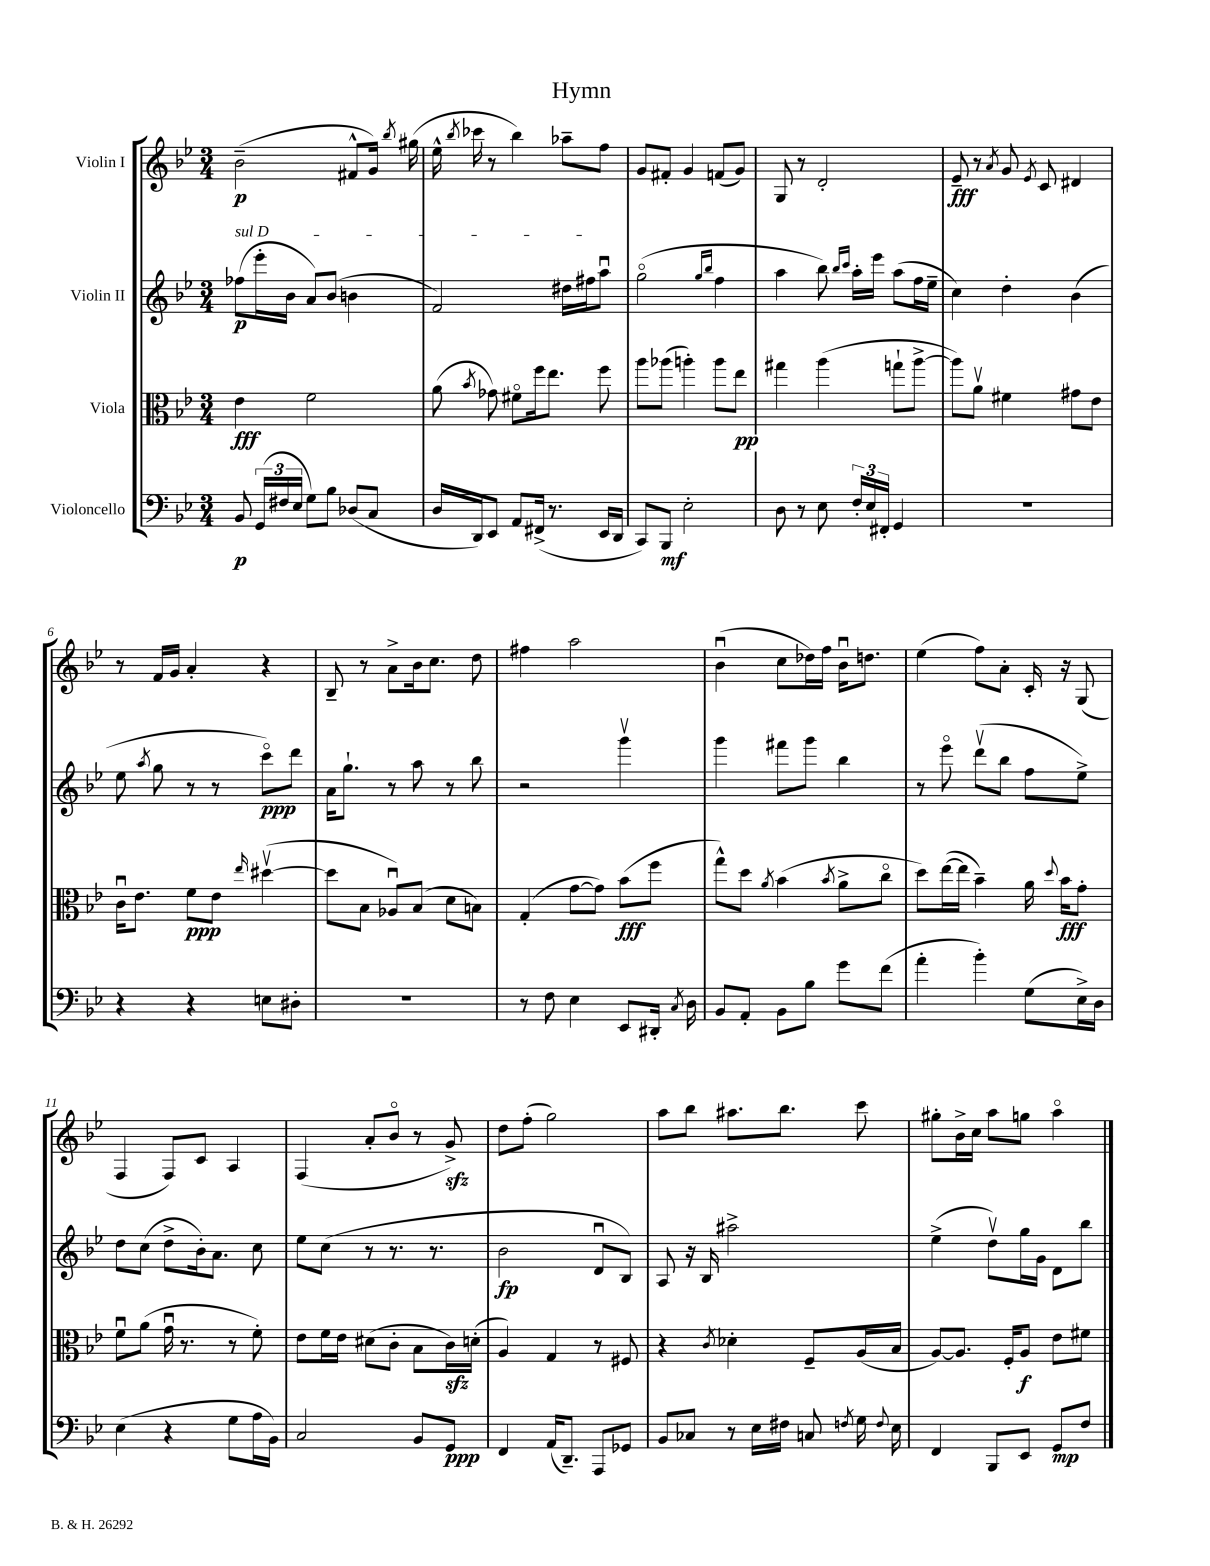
\header { title = "Hymn" }
<<
\new StaffGroup <<
\new Staff = "s0" \with { instrumentName = "Violin I" } {
    \clef treble \key bes \major \numericTimeSignature \time 3/4
    \autoBeamOff bes'2--\p( fis'8[-^ g'16]) \acciaccatura { bes''8 } gis''16( |
    ees''16-^ \acciaccatura { bes''8 } ces'''16 r8 bes''4) aes''8[-- f''8] |
    g'8[ fis'8]-. g'4 f'8[( g'8]) |
    g8 r8 d'2-. |
    ees'8--\fff r8 \acciaccatura { a'8 } g'8 \acciaccatura { ees'8 } c'8 dis'4 |
    r8 f'16[ g'16] a'4-. r4 |
    bes8-- r8 a'8[-> bes'16 c''8.] d''8 |
    fis''4 a''2 |
    bes'4\downbow( c''8[ des''16) f''16] bes'16[\downbow d''8.] |
    ees''4( f''8[) a'8]-. c'16-. r16 g8( |
    f4 f8[) c'8] a4 |
    f4( a'8[-. bes'8]\flageolet r8 g'8->\sfz) |
    d''8[ f''8]-.( g''2) |
    a''8[ bes''8] ais''8.[ bes''8.] c'''8 |
    gis''8[-. bes'16-> c''16] a''8[ g''8] a''4\flageolet \bar "|." |
}
\new Staff = "s1" \with { instrumentName = "Violin II" } {
    \clef treble \key bes \major \numericTimeSignature \time 3/4
    \autoBeamOff \once \override TextSpanner.bound-details.left.text = \markup { \italic "sul D" } fes''8[\p\startTextSpan( ees'''16-. bes'16] a'8[) bes'8]( b'4 |
    f'2) dis''16[ fis''16 a''8]\downbow\stopTextSpan |
    g''2\flageolet( \grace { g''16[ bes''16] } f''4 |
    a''4 bes''8) \grace { bes''16[ c'''16] } a''16[-. ees'''16] a''8[( f''16 ees''16]-- |
    c''4) d''4-. bes'4( |
    ees''8 \acciaccatura { a''8 } g''8 r8 r8 c'''8[\flageolet\ppp) d'''8] |
    a'16[ g''8.]-! r8 a''8 r8 bes''8 |
    r2 g'''4\upbow |
    g'''4 fis'''8[ g'''8] bes''4 |
    r8 ees'''8\flageolet d'''8[\upbow( bes''8] f''8[ ees''8]->) |
    d''8[ c''8]( d''8[-> bes'16-.) a'8.] c''8 |
    ees''8[ c''8]( r8 r8. r8. |
    bes'2\fp d'8[\downbow bes8]) |
    a8 r16 bes16 ais''2-> |
    ees''4->( d''8[\upbow) g''16 g'16] d'8[ bes''8] \bar "|." |
}
\new Staff = "s2" \with { instrumentName = "Viola" } {
    \clef alto \key bes \major \numericTimeSignature \time 3/4
    \autoBeamOff ees'4\fff f'2 |
    a'8( \acciaccatura { bes'8 } ges'8) fis'8[\flageolet f''16 ees''8.] f''8 |
    a''8[ aes''8]( a''4-.) a''8[ ees''8]\pp |
    gis''4 a''4( g''8[-! a''8]~-> |
    a''8[) a'8]\upbow fis'4 gis'8[ ees'8] |
    c'16[\downbow ees'8.] f'8[\ppp ees'8] \grace { ees''16 } dis''4~\upbow( |
    dis''8[ bes8] aes8[\downbow) bes8]( d'8[ b8]) |
    g4-.( g'8[~ g'8]) bes'8[\fff( f''8] |
    g''8[-^) d''8] \acciaccatura { a'8 } bes'4( \acciaccatura { bes'8 } a'8[-> c''8]\flageolet |
    d''8[) ees''16~( ees''16] bes'4--) a'16 \appoggiatura { d''8 } bes'16[\fff g'8]-. |
    f'8[\downbow a'8]( g'16\downbow r8. r8 f'8-.) |
    ees'8[ f'16 ees'16] dis'8[( c'8]-. bes8[ c'16\sfz) d'16]-.( |
    a4) g4 r8 fis8 |
    r4 \acciaccatura { c'8 } des'4-. f8[-- a16( bes16] |
    a8[~) a8.] f16[-. a8]\f ees'8[ fis'8] \bar "|." |
}
\new Staff = "s3" \with { instrumentName = "Violoncello" } {
    \clef bass \key bes \major \numericTimeSignature \time 3/4
    \autoBeamOff bes,8\p \tuplet 3/2 { g,16[( fis16 ees16] } g8[) bes8] des8[( c8] |
    d16[ d,16) ees,8] a,8[ fis,16]->( r8. ees,16[ d,16] |
    c,8[) bes,,8]\mf ees2-. |
    d8 r8 ees8 \tuplet 3/2 { f16[-. ees16 fis,16]-. } g,4 |
    R2. |
    r4 r4 e8[ dis8]-. |
    R2. |
    r8 f8 ees4 ees,8[ dis,16]-. \acciaccatura { c8 } d16 |
    bes,8[ a,8]-. bes,8[ bes8] g'8[ f'8]( |
    a'4-. bes'4-.) g8[( ees16->) d16] |
    ees4( r4 g8[ a16 bes,16]) |
    c2 bes,8[ g,8]\ppp |
    f,4 a,16[( d,8.]--) a,,8[ ges,8] |
    bes,8[ ces8] r8 ees16[ fis16] c8 \acciaccatura { f8 } g16 \appoggiatura { f8 } ees16 |
    f,4 bes,,8[ ees,8] g,8[\mp f8] \bar "|." |
}
>>
>>
